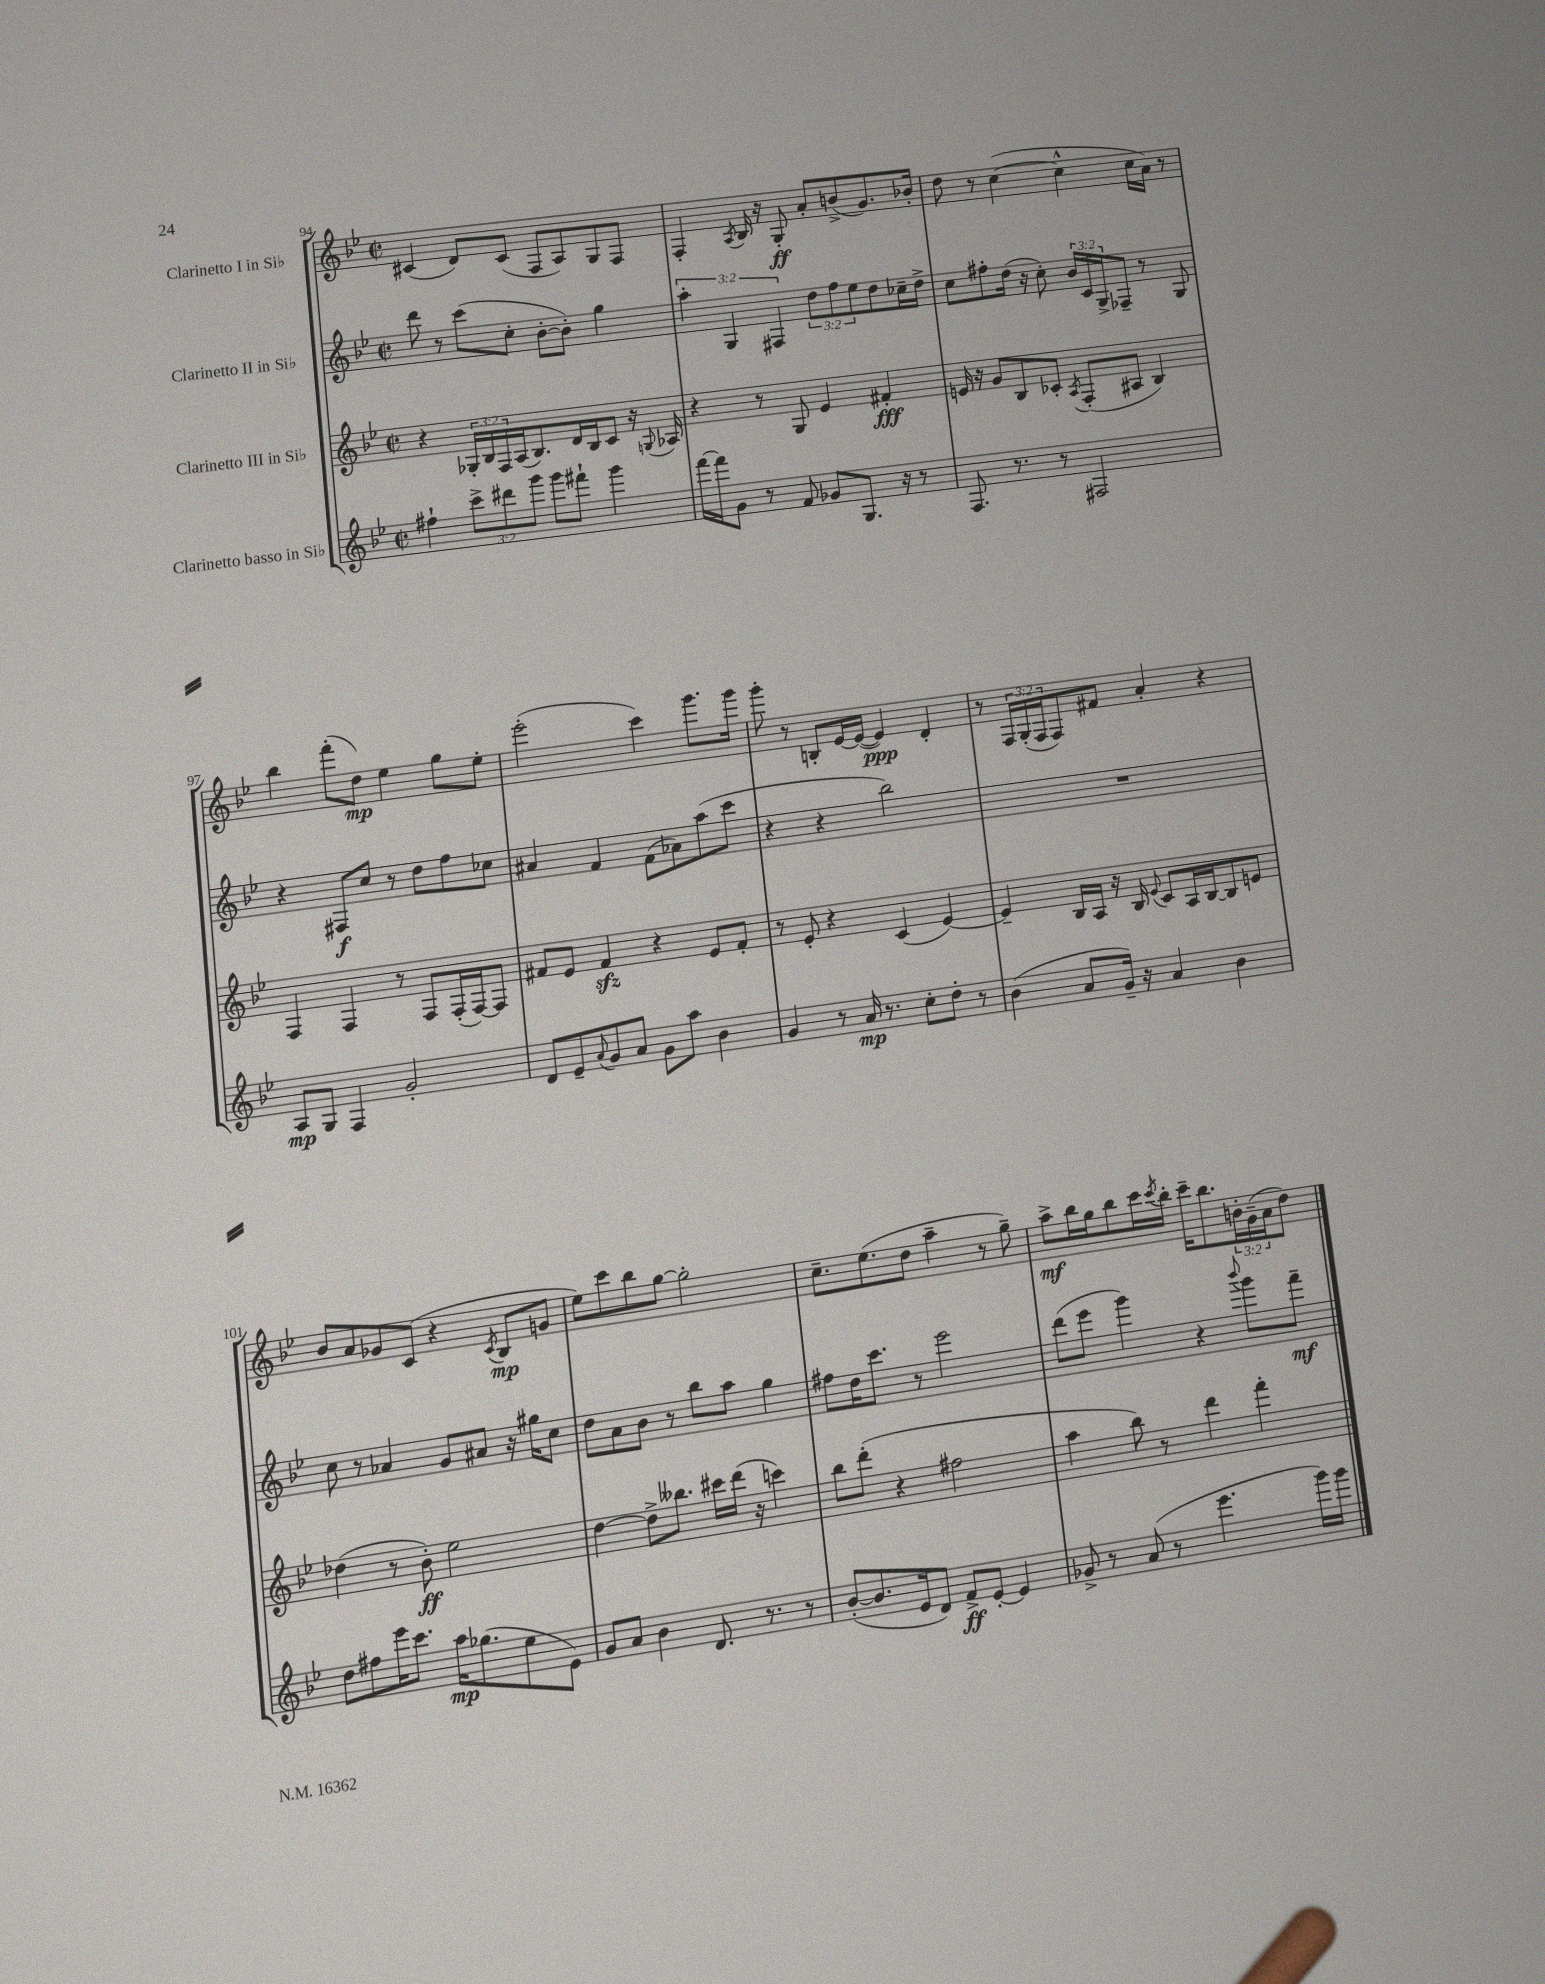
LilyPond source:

<<
\new StaffGroup <<
\new Staff = "s0" \with { instrumentName = "Clarinetto I in Sib" } {
    \clef treble \key bes \major \defaultTimeSignature \time 2/2 \override Staff.TupletNumber.text = #tuplet-number::calc-fraction-text
    cis'4( d'8) cis'8( f8 a8) g8 f8 |
    f4-. \acciaccatura { a8 } bes16 r16 g8-.\ff a'8-. b'8->( g'8.) bes'16-. |
    d''8 r8 c''4~( c''4-^ c''16 a'16) r8 |
    bes''4 f'''8-.( d''8\mp) ees''4 g''8 ees''8-. |
    ees'''2-.( c'''4) g'''8. g'''16 |
    g'''8-. r8 b8-. ees'16~ ees'16~( ees'4\ppp) d'4-. |
    r8 \tuplet 3/2 { f16 g16-.( f16 } f8) fis'8 a'4-. r4 |
    bes'8 a'8 ges'8 c'8( r4 \acciaccatura { c'8 } bes8\mp g'8 |
    ees''8) c'''8 bes''8 g''8~ g''2-. |
    c''8.-- ees''8.( d''8 a''4-- r8 g''8--) |
    a''8->\mf bes''16 g''16 bes''8 c'''16 \acciaccatura { c'''8 } bes''16-. c'''16-- bes''8. \tuplet 3/2 { b'16-. g'16--( a'16 } d''8) \bar "|." |
}
\new Staff = "s1" \with { instrumentName = "Clarinetto II in Sib" } {
    \clef treble \key bes \major \defaultTimeSignature \time 2/2 \override Staff.TupletNumber.text = #tuplet-number::calc-fraction-text
    d'''8 r8 c'''8( c''8-. bes'8~-. bes'8-.) g''4 |
    \tuplet 3/2 { a''4-. g4 fis4 } \tuplet 3/2 { d''8 f''8 ees''8 } d''8 ces''16-- d''16-> |
    c''8 fis''8-. d''16( r16 c''8-.) \tuplet 3/2 { bes'16 c'16 g16-> } fes8-- r8 g8 |
    r4 fis8\f c''8 r8 d''8 f''8 ces''8 |
    ais'4 f'4 f'8( aes'8) a''8( c'''8 |
    r4 r4 bes''2) |
    R1 |
    c''8 r8 aes'4 g'8 ais'8 r16 gis''16 c''8 |
    d''8 a'8 bes'8 r8 bes''8 a''8 g''4 |
    fis''8 d''16 c'''8. r8 ees'''2 |
    d'''8( ees'''8 g'''4) r4 \appoggiatura { bes'''8 } g'''8 f'''8--\mf \bar "|." |
}
\new Staff = "s2" \with { instrumentName = "Clarinetto III in Sib" } {
    \clef treble \key bes \major \defaultTimeSignature \time 2/2 \override Staff.TupletNumber.text = #tuplet-number::calc-fraction-text
    r4 \tuplet 3/2 { ges16-. bes16 f16 } a16( bes8.) d'16 bes16 c'8 r16 \appoggiatura { g8 } aes16 |
    r4 r8 g8 ees'4 fis'4-.\fff |
    e'16 r16 g'8 bes8 ces'8-. \acciaccatura { a8 } f8-.( ais8 bes4) |
    f4 f4 r8 f8 f16-.( f16~) f8 |
    fis'8 ees'8 fis'4\sfz r4 ees'8 fis'8-. |
    r8 ees'8-. r4 c'4( ees'4~) |
    ees'4-- bes16 a16 r16 bes16 \appoggiatura { ees'8 } c'8 a16 bes16~ bes8 e'8 |
    des''4( r8 bes'8-.\ff) ees''2 |
    d''4~ d''8-> beses''8. cis'''16 d'''16( r16 c'''4) |
    bes''8 d'''8-.( r4 fis''2 |
    a''4 bes''8) r8 d'''4 f'''4-. \bar "|." |
}
\new Staff = "s3" \with { instrumentName = "Clarinetto basso in Sib" } {
    \clef treble \key bes \major \defaultTimeSignature \time 2/2 \override Staff.TupletNumber.text = #tuplet-number::calc-fraction-text
    fis''4-! \tuplet 3/2 { c'''8-> dis'''8 g'''8 } g'''8 fis'''8-! g'''4 |
    f'''16~ f'''16 g'8 r8 f'8 ges'8 g8. r16 r8 |
    f8. r8. r8 fis2 |
    a8\mp g8 f4 g'2-. |
    d'8 ees'8-- \appoggiatura { a'8 } g'8 a'8 g'8 a''8 bes'4 |
    g'4 r8 a'16\mp r8. c''8-. d''8-. r8 |
    bes'4( a'8 g'16--) r16 a'4 bes'4 |
    d''8 fis''8 ees'''16 c'''8. a''16\mp ges''8.( ees''8 ees'8) |
    g'8 a'8 bes'4 d'8. r8. r8 |
    bes'8~-.( bes'8. ees'16 d'8) f'8->\ff ees'8~-. ees'4 |
    ges'8-> r8 a'8( r8 ees'''4. g'''16) g'''16 \bar "|." |
}
>>
>>
\layout { \context { \Score currentBarNumber = #94 } }
